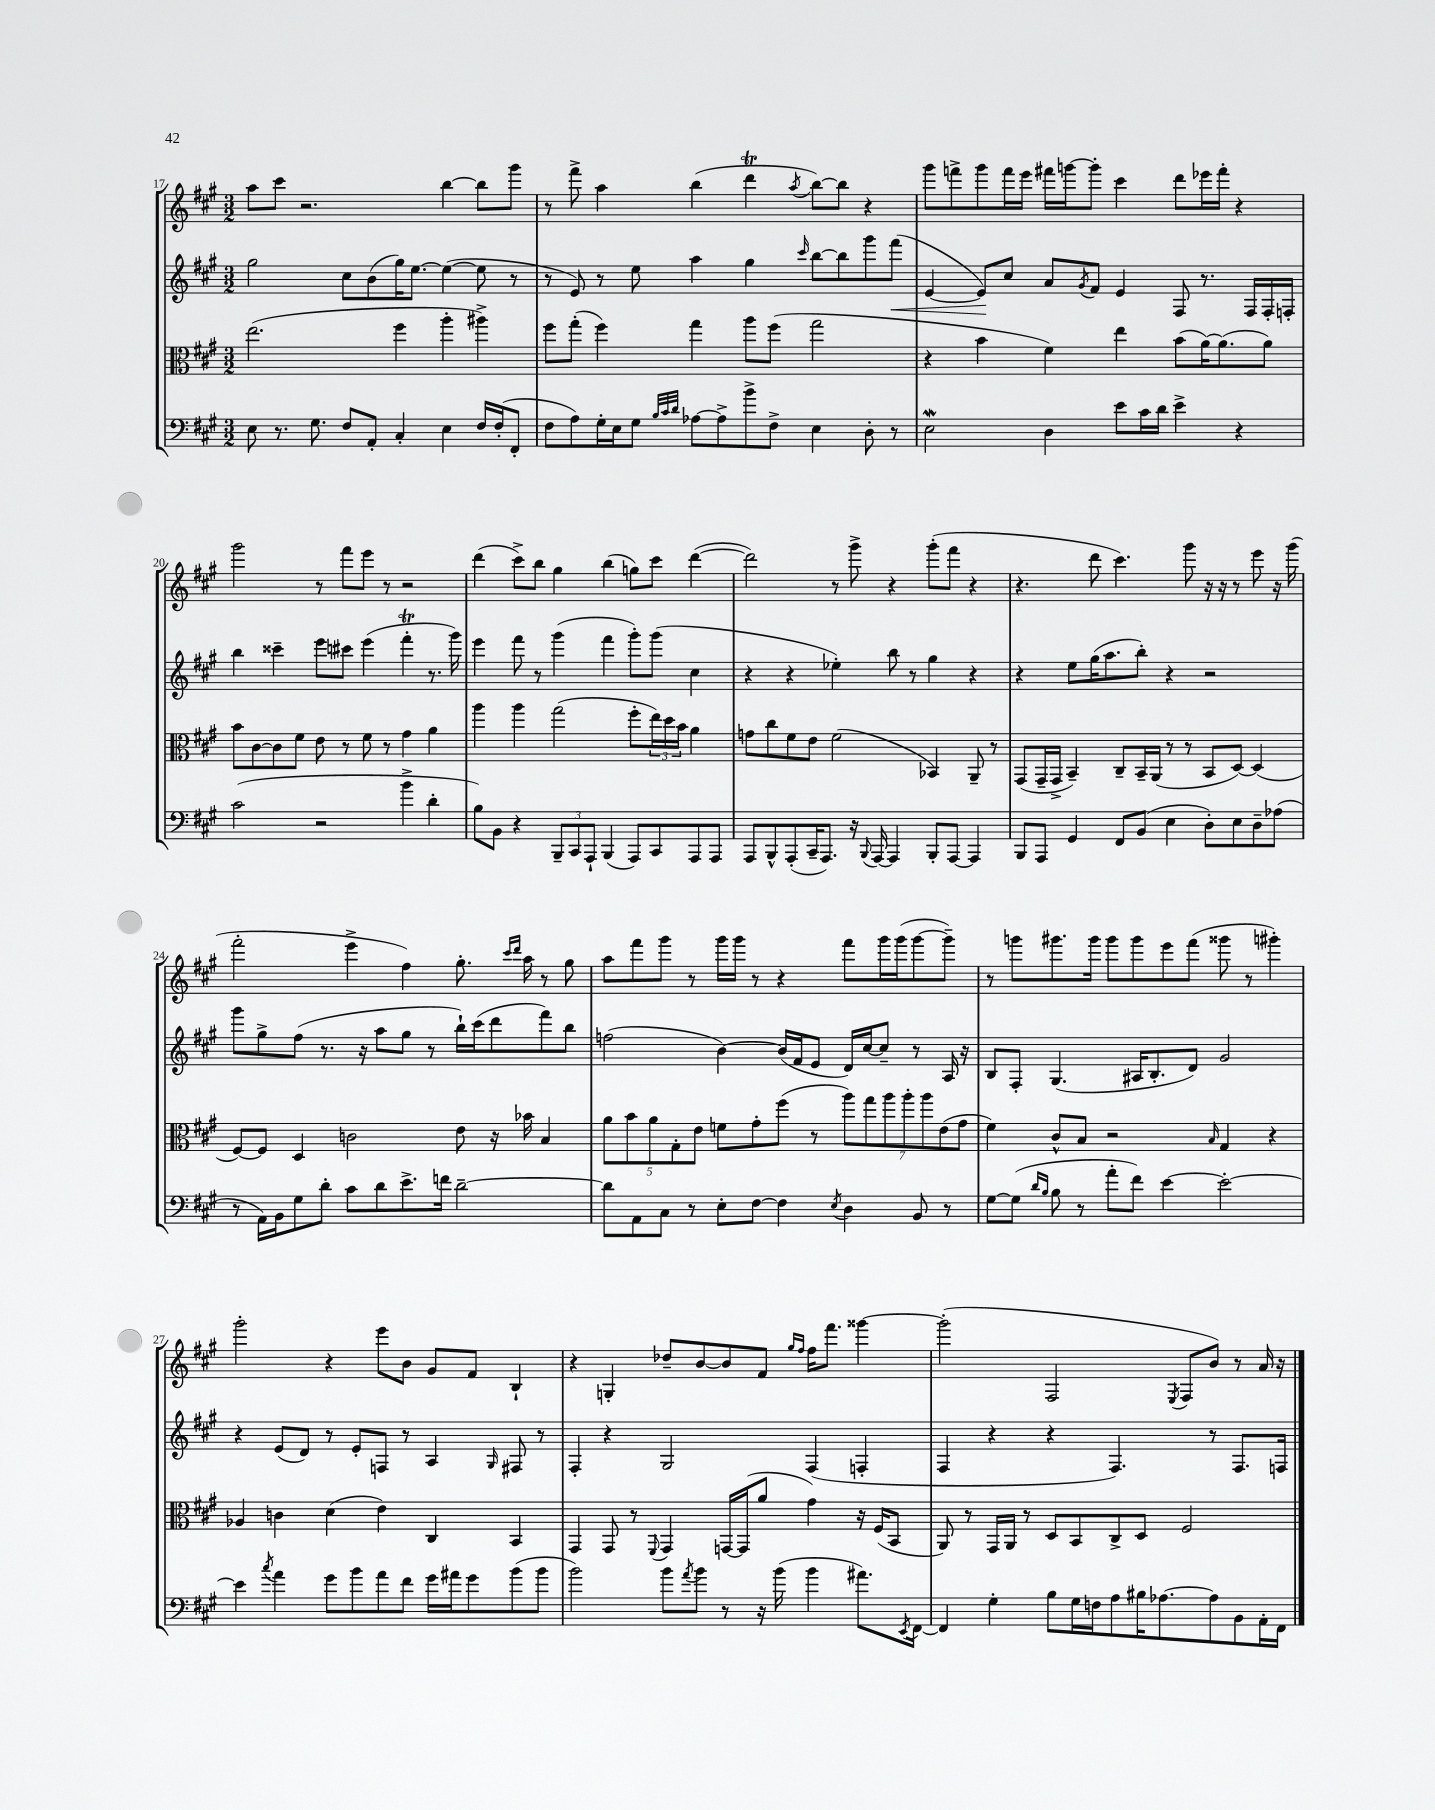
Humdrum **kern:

**kern	**kern	**kern	**kern
*staff4	*staff3	*staff2	*staff1
*clefF4	*clefC3	*clefG2	*clefG2
*k[f#c#g#]	*k[f#c#g#]	*k[f#c#g#]	*k[f#c#g#]
*M3/2	*M3/2	*M3/2	*M3/2
8E	(2.ee	2gg#	8aa
8.r	.	.	8ccc#
.	.	.	2.r
8.G#	.	.	.
8F#	.	8cc#	.
8AA'	.	(8b	.
4C#'	4ff#	16gg#)	.
.	.	[8.ee	.
4E	4aa'	(4ee_	[4bb
16F#	4aa#^)	8ee]	8bb]
(16F#'	.	.	.
8FF#'	.	8r	8ggg#
=	=	=	=
8F#	8ff#	8r	8r
8A)	(8gg#'	8e)	8fff#^
16G#'	4ff#)	8r	4aa
16E	.	.	.
8G#	.	8ee	.
32qqB	.	.	.
32qqc#	.	.	.
32qqd	.	.	.
[8A-	4gg#	4aa	(4bb
8A-^]	.	.	.
8b^	8aa	4gg#	4ddd
8F#^	(8ff#	.	.
.	.	16qqccc#	8qaa
4E	2gg#	[8bb	[8bb)
.	.	8bb]	8bb]
8D'	.	8ggg#	4r
8r	.	(8fff#	.
=	=	=	=
2E	4r	[4e	8ggg#
.	.	.	8fff^
.	4b	8e])	8ggg#
.	.	8cc#	16fff
.	.	.	16eee
4D	4f#)	8a	16fff#
.	.	.	[16ggg
.	.	8qg#	.
.	.	8f#	8ggg']
8e	4ee	4e	4ccc#
16c#	.	.	.
16d	.	.	.
4e^	(8b	8F#	8ddd
.	[16a)	8.r	16eee-
.	(8.a]	.	16fff#'
4r	.	.	4r
.	.	16F#	.
.	8a)	16F#'	.
.	.	16F'	.
=	=	=	=
(2c#	8b	4bb	2ggg#
.	[8c#	.	.
.	8c#]	4ccc##~	.
.	8f#	.	.
2r	8e	8eee	8r
.	8r	8ccc#	8fff#
.	8f#	(4eee	8eee
.	8r	.	8r
4b^	4g#	4fff#'	2r
4d'	4a	8.r	.
.	.	16ggg#)	.
=	=	=	=
8B)	4aa	4eee	(4ddd
8BB	.	.	.
4r	4aa	8fff#	8ccc#^)
.	.	8r	8bb
12BBB~	(2gg#	(4ggg#	4gg#
12CC#	.	.	.
12AAA`	.	.	.
(4BBB	.	4fff#	(4bb
8AAA)	8ff#'	8ggg#')	8gg)
8CC#	24ee)	(8ggg#	8ccc#
.	24dd	.	.
.	24b	.	.
8AAA	4a	4cc#	([4ddd
8AAA	.	.	.
=	=	=	=
8AAA	8g	4r	2ddd])
8BBB^^	8cc#	.	.
(8AAA'	8f#	4r	.
16CC#~	8e	.	.
8.AAA)	.	.	.
.	(2f#	4ee-')	8r
16r	.	.	8ggg#^
8qqBBB	.	.	.
[16AAA	.	.	.
4AAA]	.	8bb	4r
.	.	8r	.
8BBB'	4BB-)	4gg#	(8ggg#'
[8AAA	.	.	8fff#
4AAA]	8AA~	4r	4r
.	8r	.	.
=	=	=	=
8BBB	(8GG#	4r	4.r
8AAA	16GG#~	.	.
.	16GG#^	.	.
4GG#	4BB~)	8ee	.
.	.	(16gg#	8ddd
.	.	8.aa	.
8FF#	8C#~	.	4.ccc#)
(8BB	16BB~	8bb')	.
.	(16AA	.	.
4E	8r	4r	.
.	8r	.	8ggg#
8D')	8BB	2r	16r
.	.	.	16r
8E	[8D)	.	8r
8D~	(4D]	.	8eee
(8A-	.	.	16r
.	.	.	(16ggg#
=	=	=	=
8r	[8F#)	8ggg#	2fff#'
16AA)	8F#]	8gg#^	.
16BB	.	.	.
8G#	4D	(8ff#	.
8d'	.	8.r	.
8c#	2c	.	4eee^
.	.	16r	.
8d	.	8aa	.
8.e^	.	8gg#	4ff#)
.	.	8r	.
16f	.	.	.
[2d~	8e	16bb`)	8.gg#'
.	.	(16ccc#	.
.	16r	8ddd	.
.	.	.	16qqccc#
.	.	.	16qqddd
.	16b-	.	16aa
.	4B	8fff#)	8r
.	.	8bb	8gg#
=	=	=	=
8d]	10a	(2ff	8aa
.	10b	.	.
8AA	.	.	8fff#
.	10a	.	.
8C#	.	.	8ggg#
.	10G#'	.	.
8r	.	.	8r
.	10e	.	.
8E'	8f	[4b)	16ggg#
.	.	.	16ggg#
[8F#	8g#'	.	8r
4F#]	(8ff#	(16b]	4r
.	.	16f#	.
.	8r	8e	.
8qE	.	.	.
4D	14aa)	16d)	8fff#
.	.	[16cc#	.
.	14gg#	.	.
.	.	8cc#~]	16ggg#
.	14aa	.	.
.	.	.	(16ggg#
.	14aa'	.	.
8BB	.	8r	[8ggg#
.	14aa	.	.
.	(14e	.	.
8r	.	16A	8ggg#~])
.	14g#	.	.
.	.	16r	.
=	=	=	=
[8G#	4f#)	8B	8r
(8G#]	.	8F#'	8ggg
16qqd	.	.	.
16qqB	.	.	.
8B	8c#^^	(4.G#	8.ggg#
8r	8B	.	.
.	.	.	16ggg#
8a'	2r	.	8ggg#
8f#)	.	16A#	8ggg#
.	.	8.B'	.
[4e	.	.	8eee
.	.	8d)	(8fff#
.	16qqB	.	.
2e'_	4G#	2g#	8ggg##
.	.	.	8r
.	4r	.	4ggg#')
=	=	=	=
4e]	4A-	4r	2ggg#'
8qcc#	.	.	.
4a	4c	(8e	.
.	.	8d)	.
8g#	(4d	8r	4r
8b	.	8e'	.
8a	4e)	8F	8eee
8f#	.	8r	8b
16g#	4C#	4A	8g#
16a#	.	.	.
8g#	.	.	8f#
.	.	16qqG#	.
(8b	4BB	8F#	4B`
8b	.	8r	.
=	=	=	=
2b)	4GG#	4F#'	4r
.	8GG#	4r	4G'
.	8r	.	.
.	8qqFF#	.	.
8b	4GG#	2G#	8dd-~
8qa	.	.	.
8b	.	.	[8b
8r	[16GG	.	8b]
.	(16GG]	.	.
16r	8a	.	8f#
(16b	.	.	.
.	.	.	16qqgg#
.	.	.	16qqff#
4b	4g#)	(4F#	16ff#
.	.	.	8.fff#
8.a#)	16r	4F'	[4ggg##
.	(16F#	.	.
.	8BB	.	.
8qEE	.	.	.
[16FF#	.	.	.
=	=	=	=
4FF#]	8AA)	4F#	(2ggg##']
.	8r	.	.
4G#'	16GG#	4r	.
.	16AA	.	.
.	8r	.	.
8B	8D	4r	2F#
16G#	8BB	.	.
16F	.	.	.
8A	8C#^	4.F#)	.
16B#	8D	.	.
[8.A-	.	.	.
.	.	.	8qE
.	2F#	.	8F#
8A-]	.	8r	8b)
8BB	.	8.F#	8r
16AA'	.	.	16a
16FF#	.	16F	16r
==	==	==	==
*-	*-	*-	*-
